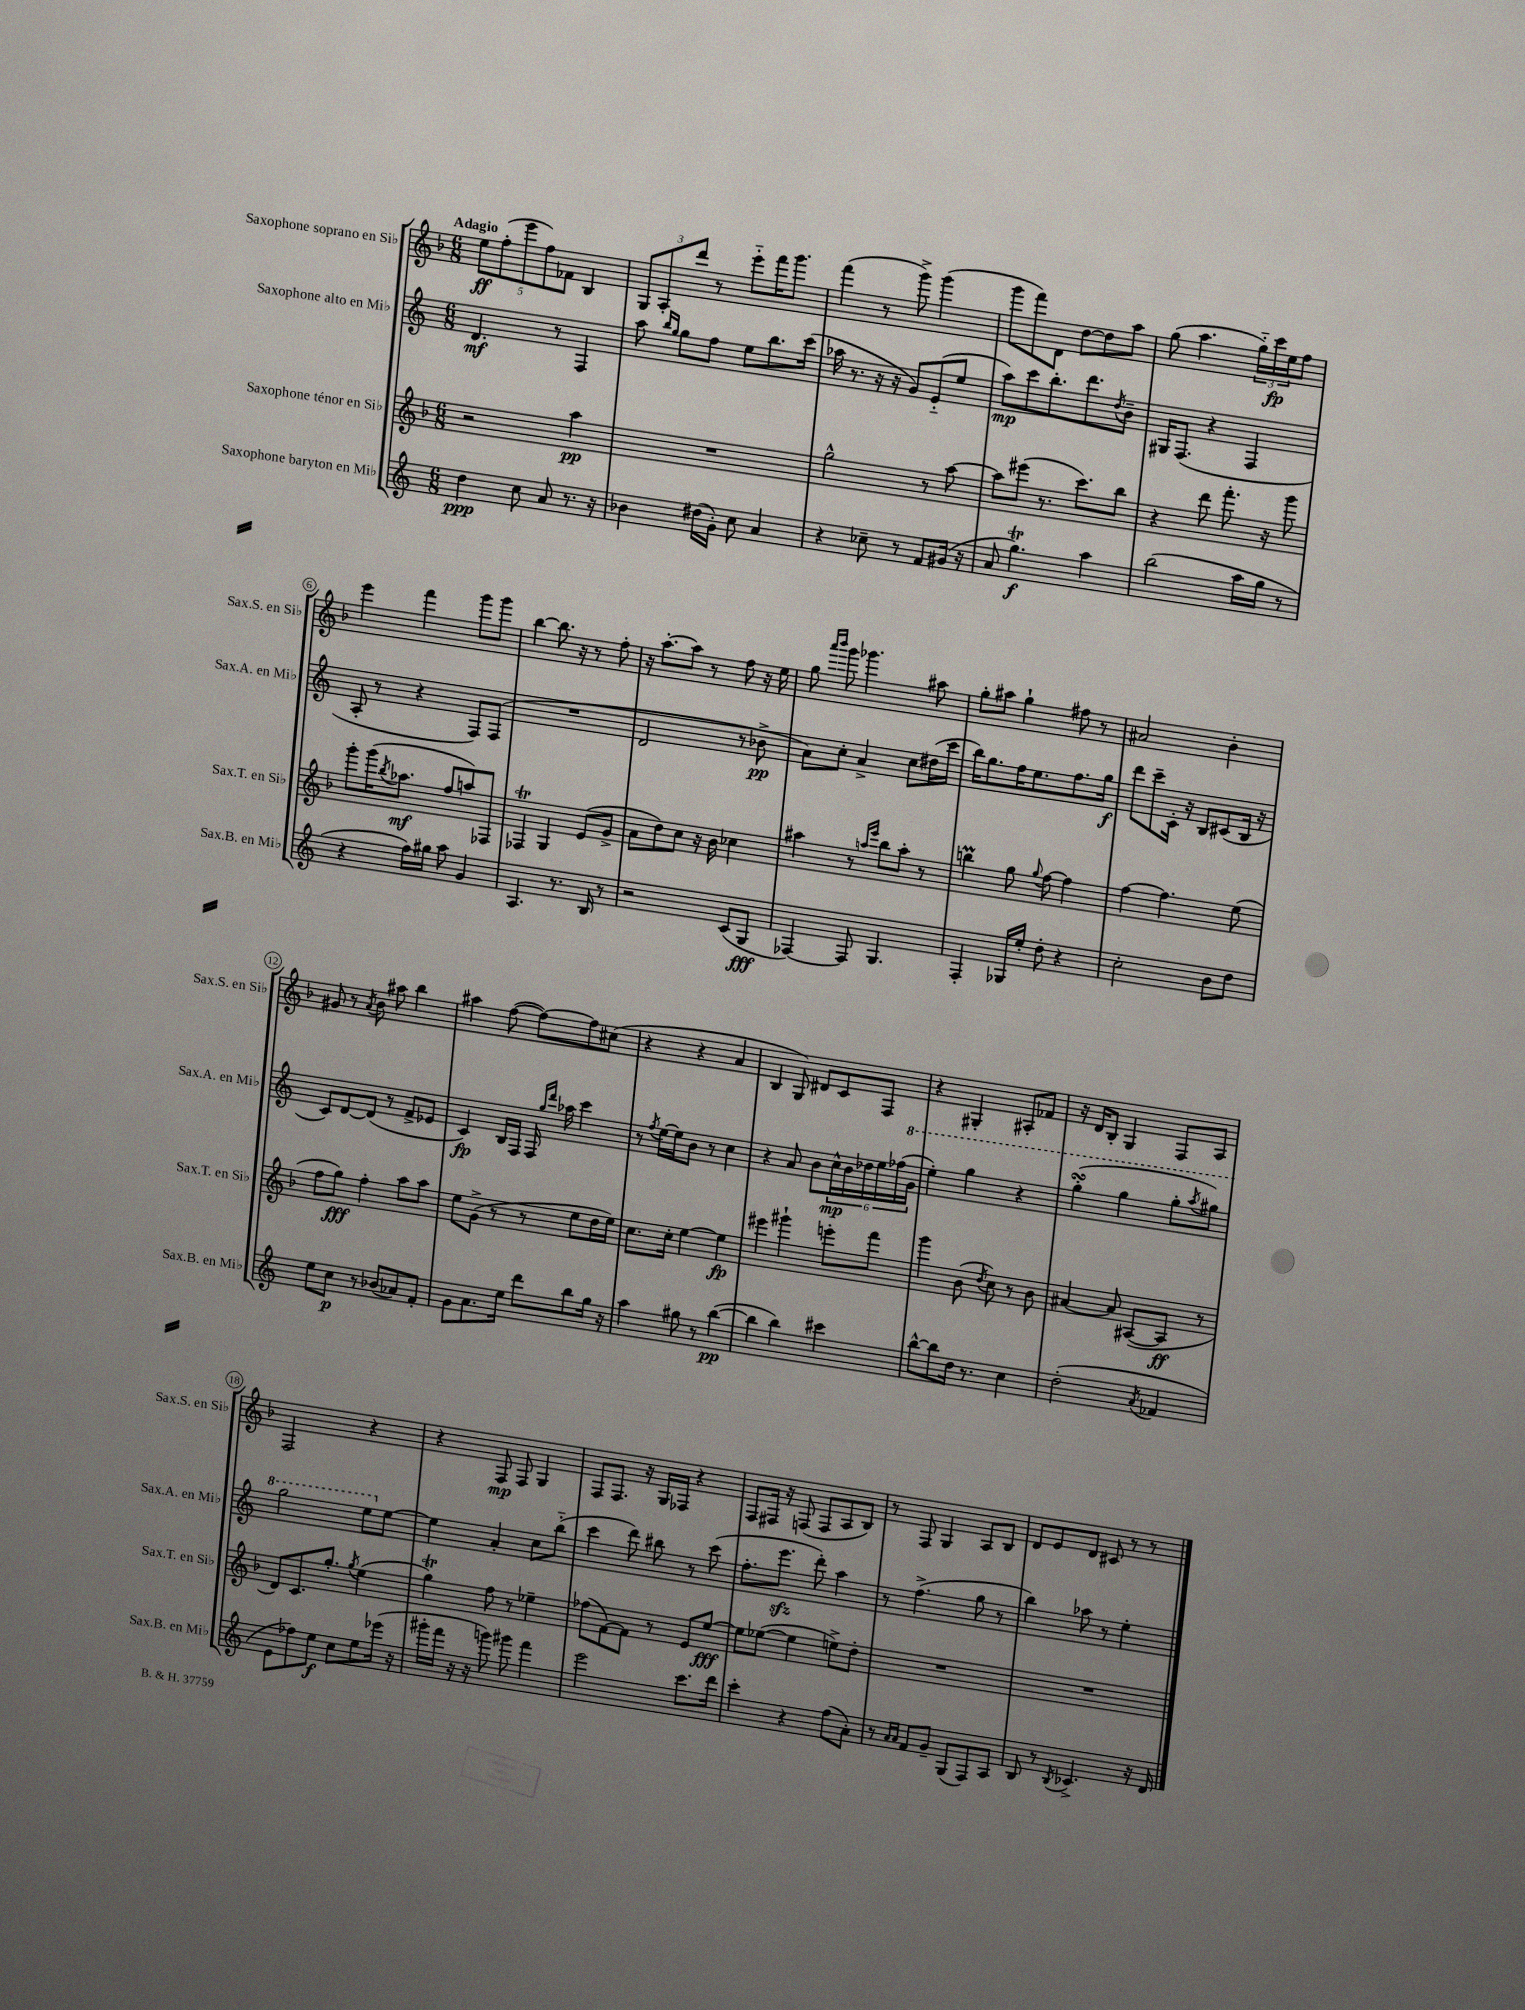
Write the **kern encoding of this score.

**kern	**dynam	**kern	**dynam	**kern	**dynam	**kern	**dynam
*part4	*part4	*part3	*part3	*part2	*part2	*part1	*part1
*staff4	*staff4	*staff3	*staff3	*staff2	*staff2	*staff1	*staff1
*I"Saxophone baryton en Mi♭	*	*I"Saxophone ténor en Si♭	*	*I"Saxophone alto en Mi♭	*	*I"Saxophone soprano en Si♭	*
*I'Sax.B. en Mi♭	*	*I'Sax.T. en Si♭	*	*I'Sax.A. en Mi♭	*	*I'Sax.S. en Si♭	*
*clefG2	*	*clefG2	*	*clefG2	*	*clefG2	*
*k[]	*	*k[b-]	*	*k[]	*	*k[b-]	*
*M6/8	*	*M6/8	*	*M6/8	*	*M6/8	*
=1	=1	=1	=1	=1	=1	=1	=1
!	!	!	!	!	!	!LO:TX:a:B:t=Adagio	!
4dd\	ppp	2r	.	4.d/	mf	10ee\L	ff
.	.	.	.	.	.	(10ff'\	.
.	.	.	.	.	.	10eee\	.
8cc\	.	.	.	.	.	.	.
.	.	.	.	.	.	10ff\)	.
8a/	.	.	.	8r	.	.	.
.	.	.	.	.	.	10f-X\J	.
8.r	.	4aa\	pp	4F/	.	4B-/	.
16r	.	.	.	.	.	.	.
=2	=2	=2	=2	=2	=2	=2	=2
4b-X\	.	2.r	.	8aa\	.	12G/L	.
.	.	.	.	.	.	12A'/	.
.	.	.	.	16qqbb/LL	.	.	.
.	.	.	.	16qqgg/JJ	.	.	.
.	.	.	.	8gg\L	.	.	.
.	.	.	.	.	.	12ddd/J	.
(16dd#X\LL	.	.	.	8ff\J	.	8r	.
16g'\JJ)	.	.	.	.	.	.	.
8cc\	.	.	.	8ee\L	.	8eee\L	.
4a/	.	.	.	8.bb\	.	16fff\K	.
.	.	.	.	.	.	8.ggg\J	.
.	.	.	.	(16ccc\Jk	.	.	.
=3	=3	=3	=3	=3	=3	=3	=3
4r	.	2gg^^\	.	16aa-X\	.	(4fff\	.
.	.	.	.	8.r	.	.	.
8cc-X~\	.	.	.	16r	.	8r	.
.	.	.	.	16r	.	.	.
8r	.	.	.	8g/L)	.	8ggg^\)	.
8f/L	.	8r	.	(8e/	.	(4ggg\	.
(16g#X/Jk	.	[8aa\	.	8ee/J	.	.	.
16r	.	.	.	.	.	.	.
=4	=4	=4	=4	=4	=4	=4	=4
8a/	.	8aa\L]	.	8aa\L)	mp	8ggg\L	.
4.ggT\)	f	(8eee#X\J	.	8ccc\	.	8fff\)	.
.	.	8.r	.	8.bb'\	.	8d\J	.
.	.	.	.	.	.	[8dd\L	.
.	.	8.ccc\L)	.	8.ddd\	.	.	.
4aa\	.	.	.	.	.	8dd\]	.
.	.	.	.	8qdd/	.	.	.
.	.	8bb-\J	.	8b~\J	.	8aa\J	.
=5	=5	=5	=5	=5	=5	=5	=5
(2bb\	.	4r	.	16G#X/KL	.	(8gg\	.
.	.	.	.	(8.F/J	.	.	.
.	.	.	.	.	.	4.aa\	.
.	.	8ddd\	.	4r	.	.	.
.	.	8.fff'\	.	.	.	.	.
16aa\LL	.	.	.	4F/	.	24gg\LL)	.
.	.	.	.	.	.	24ccc\	fp
16gg\JJ	.	16r	.	.	.	.	.
.	.	.	.	.	.	24ee\J	.
8r	.	8ggg\	.	.	.	8ff\J	.
!!LO:LB:g=z
=6	=6	=6	=6	=6	=6	=6	=6
4r	.	8ggg'\L	.	8A'/	.	4eee\	.
.	.	(16ggg\K	.	8r	.	.	.
.	.	8qbb-/	.	.	.	.	.
.	.	8.aa-X\J	mf	.	.	.	.
16ff\LL)	.	.	.	4r	.	4fff\	.
16gg#X\JJ	.	.	.	.	.	.	.
8aa\	.	8ff/L	.	.	.	.	.
4g/	.	8aan/)	.	8F/L)	.	8ggg\L	.
.	.	8F-X/J	.	(8F/J	.	8ggg\J	.
=7	=7	=7	=7	=7	=7	=7	=7
4.A/	.	4F-XT/	.	2.r	.	[4bb-\	.
.	.	4G/	.	.	.	8.bb-\]	.
8.r	.	.	.	.	.	.	.
.	.	.	.	.	.	16r	.
.	.	(8e/L	.	.	.	8r	.
16B/	.	.	.	.	.	.	.
8r	.	8g^/J	.	.	.	8ff'\	.
=8	=8	=8	=8	=8	=8	=8	=8
2r	.	8a\L	.	2d/	.	16r	.
.	.	.	.	.	.	[8.aa'\L	.
.	.	8dd\)	.	.	.	.	.
.	.	8cc\J	.	.	.	8aa\J]	.
.	.	16r	.	.	.	8r	.
.	.	16b-\	.	.	.	.	.
(8c/L	.	4cc-X\	.	8r	.	8ff\	.
8G/J	fff	.	.	8b-X^\	pp	16r	.
.	.	.	.	.	.	16ee\	.
=9	=9	=9	=9	=9	=9	=9	=9
[4F-X/)	.	4aa#X\	.	8a\L)	.	8gg\	.
.	.	.	.	.	.	16qqaaa/LL	.
.	.	.	.	.	.	16qqbbb-/JJ	.
.	.	.	.	8cc'\J	.	8ggg\	.
8F-/]	.	8r	.	4a^/	.	4.ggg-X\	.
.	.	16qqaan/LL	.	.	.	.	.
.	.	16qqeee/JJ	.	.	.	.	.
4.G/	.	8bb-\L	.	.	.	.	.
.	.	8aa'\J	.	8cc\L	.	.	.
.	.	8r	.	(16dd#X\L	.	8aa#X\	.
.	.	.	.	16ccc\JJ	.	.	.
=10	=10	=10	=10	=10	=10	=10	=10
4F'/	.	4bbnm\	.	16bb\KL)	.	8gg'\L	.
.	.	.	.	8.gg\	.	.	.
.	.	.	.	.	.	8aa#X\J	.
16G-X/LL	.	8gg\	.	16ff\K	.	4gg`\	.
16ee'/JJ	.	.	.	8.ee\	.	.	.
.	.	8qqgg/	.	.	.	.	.
8dd'\	.	[8ff\	.	.	.	.	.
4r	.	4ff\]	.	8.ff\	.	8ff#X\	.
.	.	.	.	.	.	8r	.
.	.	.	.	16gg\Jk	f	.	.
=11	=11	=11	=11	=11	=11	=11	=11
2cc'\	.	[4ff\	.	8ddd\L	.	2a#X/	.
.	.	.	.	8ccc~\	.	.	.
.	.	4.ff\]	.	16c'\Jk	.	.	.
.	.	.	.	16r	.	.	.
.	.	.	.	8B/L	.	.	.
8b\L	.	.	.	(8c#X/	.	4b-'\	.
8dd\J	.	(8ee\	.	16B/Jk	.	.	.
.	.	.	.	16r	.	.	.
!!LO:LB:g=z
=12	=12	=12	=12	=12	=12	=12	=12
8ee\L	.	8ff\L	.	8c/L)	.	8g#X/	.
8cc\J	p	8gg\J)	fff	[8d/	.	8r	.
.	.	.	.	.	.	8qa/	.
8r	.	4ff'\	.	(8d/J]	.	8b-\	.
(8b-X/L	.	.	.	8r	.	8aa#X\	.
8a-X/)	.	8aa\L	.	8f^/L	.	4bb-\	.
8f'/J	.	8aa\J	.	8e-X/J	.	.	.
=13	=13	=13	=13	=13	=13	=13	=13
8g\L	.	8ee\L	.	4c/)	fp	4aa#X\	.
8.a\	.	(8g^\J	.	.	.	.	.
.	.	8r	.	16B/LL	.	([8ff\	.
16ee\Jk	.	.	.	16F/JJ	.	.	.
8ddd\L	.	8r	.	16F/	.	8ff\L_)	.
.	.	.	.	16qqgg/LL	.	.	.
.	.	.	.	16qqddd/JJ	.	.	.
.	.	.	.	16aa-X\	.	.	.
8bb\	.	8ee\L	.	4ccc\	.	8ff\]	.
16gg\Jk	.	16dd\L	.	.	.	(8cc#X\J	.
16r	.	16ee\JJ)	.	.	.	.	.
=14	=14	=14	=14	=14	=14	=14	=14
4aa\	.	8.cc\L	.	8r	.	4r	.
.	.	.	.	8qff/	.	.	.
.	.	.	.	[16ee\LL	.	.	.
.	.	16cc'\Jk	.	16ee\J]	.	.	.
8gg#X\	.	[4ee\	.	8b\J	.	4r	.
8r	.	.	.	8r	.	.	.
([4bb\	pp	4ee\]	fp	4cc\	.	4a/	.
=15	=15	=15	=15	=15	=15	=15	=15
4bb\]	.	4eee#X\	.	4r	.	4B-/	.
4bb\)	.	4ggg#X`\	.	8a/	.	8G/)	.
.	.	.	.	8b\L	.	8d#X/L	.
4ccc#X\	.	8eeen'\L	.	24cc^^\L	mp	8c/	.
.	.	.	.	24b\	.	.	.
.	.	.	.	24dd-X\	.	.	.
.	.	8fff\J	.	24ee\	.	8F/J	.
.	.	.	.	(24ff-X\	.	.	.
*	*	*	*	*8va	*	*	*
.	.	.	.	24gg\JJ	.	.	.
=16	=16	=16	=16	=16	=16	=16	=16
[8bb^^\L	.	4ggg\	.	4eee'\)	.	4r	.
8bb\]	.	.	.	.	.	.	.
16dd\Jk	.	(8b-\	.	4ggg\	.	4G#X'/	.
8.r	.	.	.	.	.	.	.
.	.	8qdd/	.	.	.	.	.
.	.	8cc\)	.	.	.	.	.
4cc\	.	8r	.	4r	.	8A#X'/L	.
.	.	8b-\	.	.	.	8f-X/J	.
=17	=17	=17	=17	=17	=17	=17	=17
(2dd'\	.	[4a#X/	.	(4gggsSSS'\	.	16r	.
.	.	.	.	.	.	16d/KL	.
.	.	.	.	.	.	8B-'/J	.
.	.	8a#/]	.	4ggg\	.	4G/	.
.	.	([8A#X/L	.	.	.	.	.
8qa/	.	.	.	.	.	.	.
4f-X/	.	8A#/J]	ff	8ggg'\L	.	8F/L	.
.	.	.	.	8qaaa/	.	.	.
.	.	8r	.	8ggg#X\J)	.	8A/J	.
!!LO:LB:g=z
=18	=18	=18	=18	=18	=18	=18	=18
8e\L	.	8d/L)	.	2ggg\	.	2F/	.
8ff-X\)	.	8.c/	.	.	.	.	.
8ee\J	f	.	.	.	.	.	.
.	.	8.gg'/J	.	.	.	.	.
8cc\L	.	.	.	.	.	.	.
.	.	8qgg/	.	.	.	.	.
8ee\	.	(4ee\	.	8eee\L	.	4r	.
*	*	*	*	*X8va	*	*	*
(16eee-X\Jk	.	.	.	[8ee\J	.	.	.
16r	.	.	.	.	.	.	.
=19	=19	=19	=19	=19	=19	=19	=19
16ggg#X'\LL	.	4ggT\)	.	4ee\]	.	4r	.
16fff\JJ	.	.	.	.	.	.	.
16r	.	.	.	.	.	.	.
16r	.	.	.	.	.	.	.
8gggn\)	.	8ff\	.	4a'/	.	8F/	mp
8ggg#X\	.	8r	.	.	.	8F/	.
4fff\	.	4ee-X~\	.	8cc\L	.	4G/	.
.	.	.	.	(8bb\J	.	.	.
=20	=20	=20	=20	=20	=20	=20	=20
2eee\	.	(8ff-X\L	.	4ccc\	.	8F/L	.
.	.	[8f\)	.	.	.	8.F/J	.
.	.	8f\J]	.	8ddd\)	.	.	.
.	.	.	.	.	.	16r	.
.	.	8r	.	8bb#X\	.	16G/LL	.
.	.	.	.	.	.	16F-X/JJ	.
8.ccc\L	.	8e/L	.	8r	.	4r	.
.	.	[8ee/J	fff	(8ccc\	.	.	.
16ddd\Jk	.	.	.	.	.	.	.
=21	=21	=21	=21	=21	=21	=21	=21
4ccc'\	.	8ee\L]	.	8.ff'\L	.	8F/L	.
.	.	([8ee-X\J	.	.	.	16F#X/Jk	.
.	.	.	.	8.eeezz\J	.	16r	.
4r	.	4ee-\]	.	.	.	(8Fn/	.
.	.	.	.	8ddd'\)	.	8F/L	.
(8ff\L	.	8een^\L)	.	4aa\	.	8A/	.
8a'\J)	.	8dd'\J	.	.	.	8B-/J)	.
=22	=22	=22	=22	=22	=22	=22	=22
8r	.	2.r	.	8r	.	8r	.
16qqa/LL	.	.	.	.	.	.	.
16qqa/JJ	.	.	.	.	.	.	.
8f/L	.	.	.	(4.ff^\	.	8F/	.
8g~/J	.	.	.	.	.	4G/	.
(8G/L	.	.	.	.	.	.	.
8F/)	.	.	.	8gg\	.	8A/L	.
8A/J	.	.	.	8r	.	8B-/J	.
=23	=23	=23	=23	=23	=23	=23	=23
8B/	.	2.r	.	4bb\)	.	8d/L	.
8r	.	.	.	.	.	8e/	.
8qB/	.	.	.	.	.	.	.
4.c-X^/	.	.	.	8aa-X\	.	8d/J	.
.	.	.	.	8r	.	8c#X/	.
.	.	.	.	4ee'\	.	8r	.
16r	.	.	.	.	.	8r	.
16d/	.	.	.	.	.	.	.
==	==	==	==	==	==	==	==
*-	*-	*-	*-	*-	*-	*-	*-
